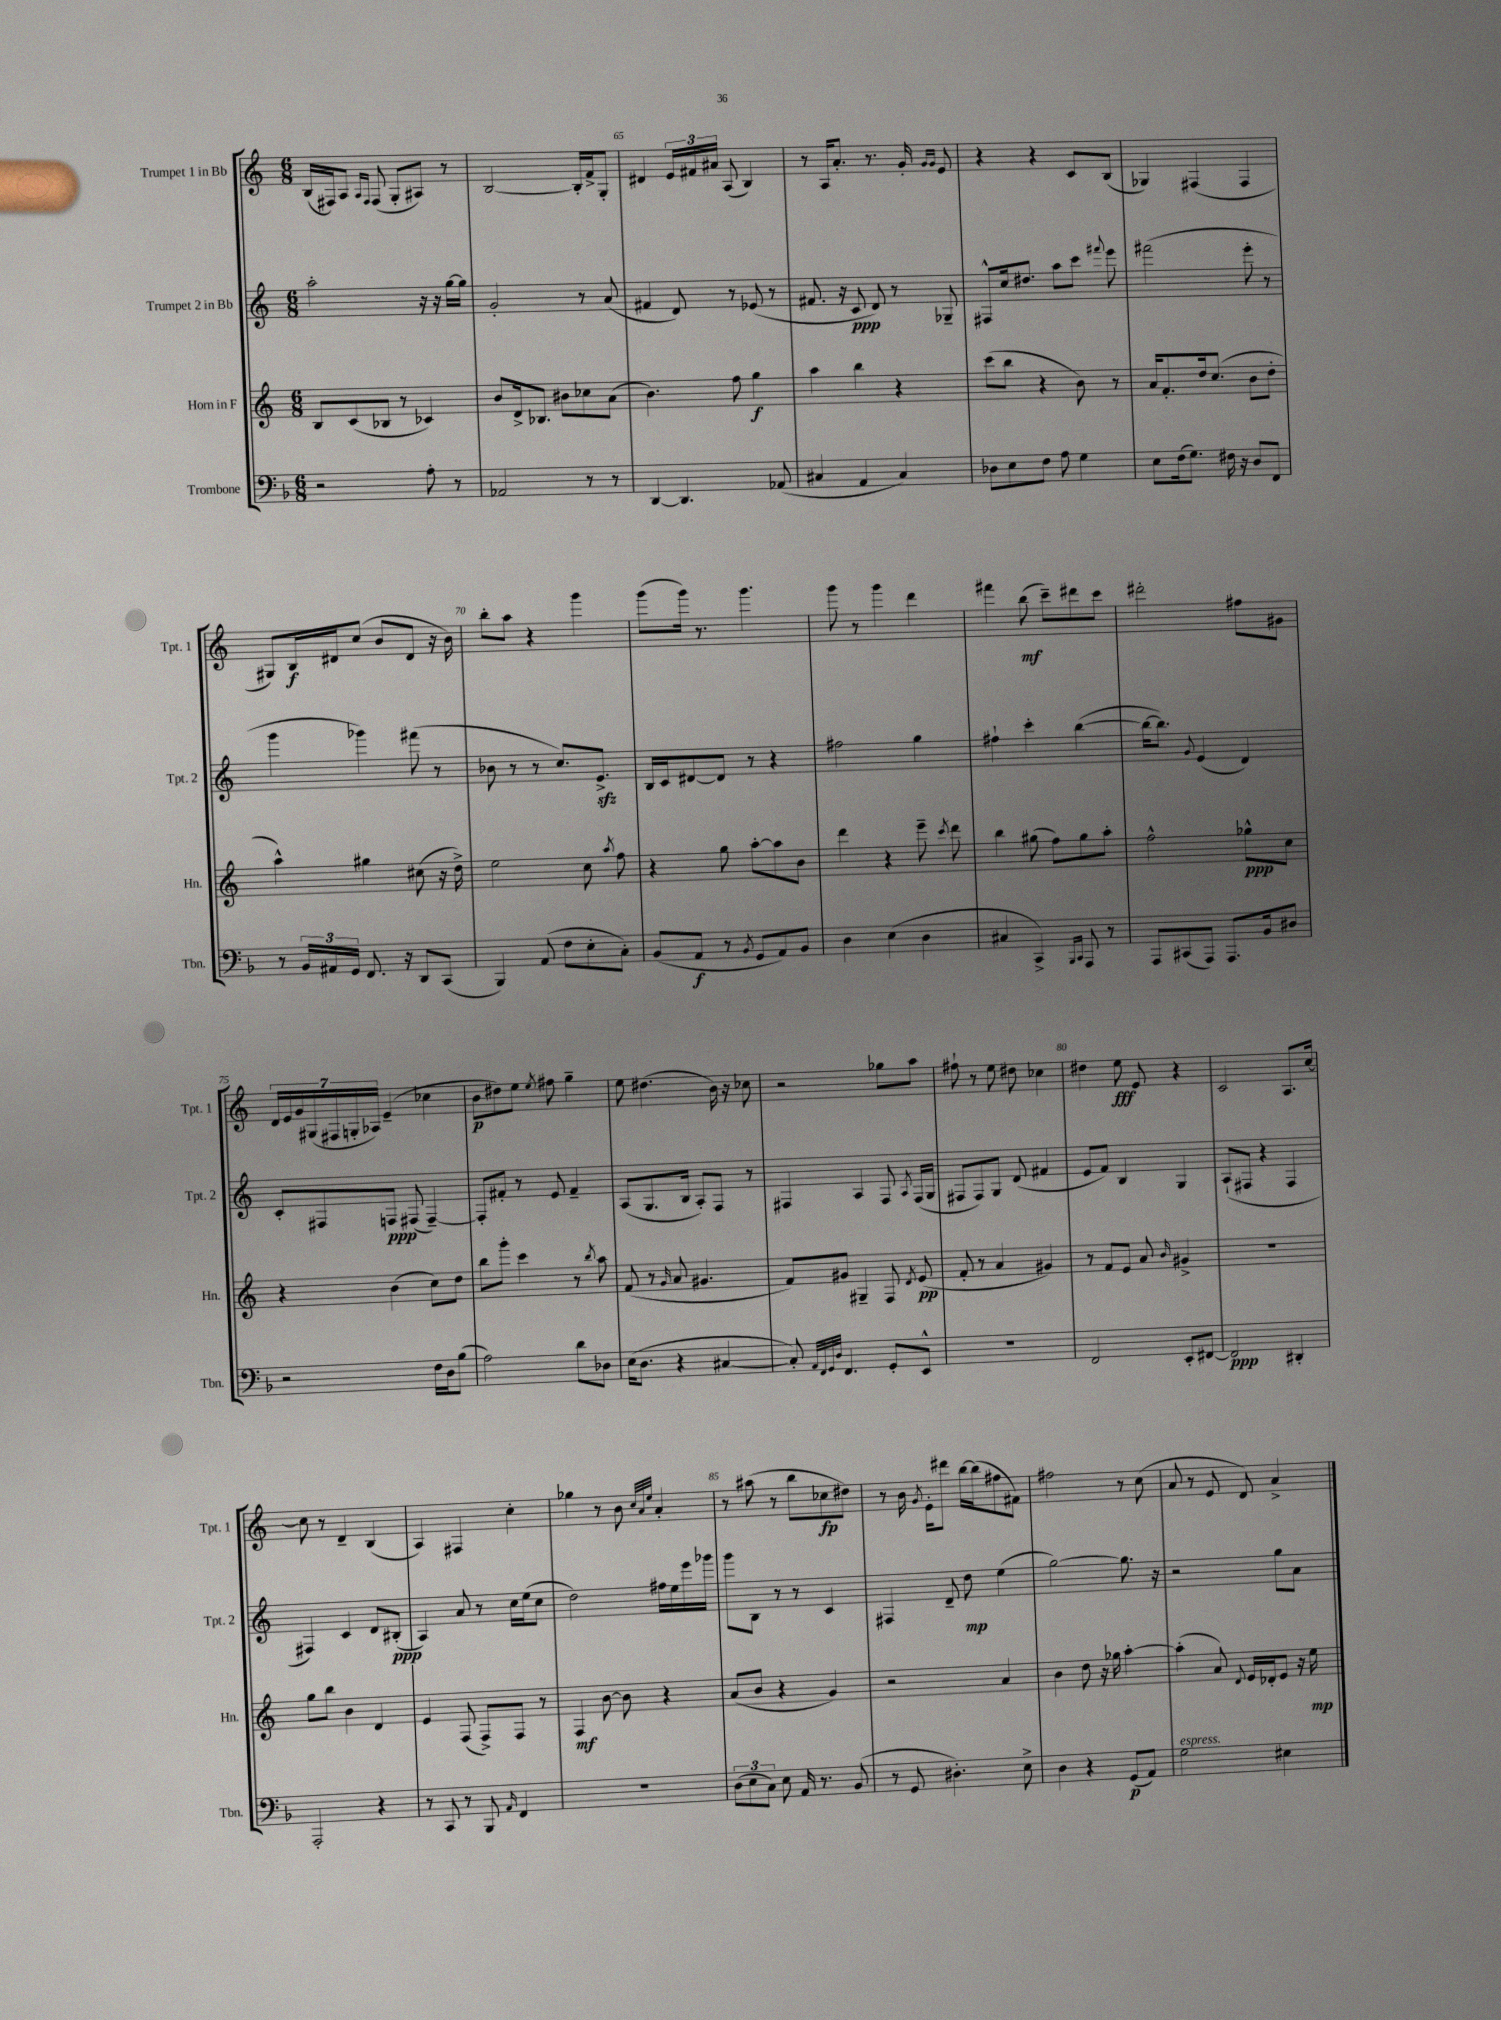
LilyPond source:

<<
\new StaffGroup <<
\new Staff = "s0" \with { instrumentName = "Trumpet 1 in Bb" shortInstrumentName = "Tpt. 1" } {
    \clef treble \key c \major \numericTimeSignature \time 6/8
    \autoBeamOff b16[( fis16) a8] \grace { a16[ fis16] } fis8( g8[-. ais8]) r8 |
    b2~ b16[-. f'16-> g8]-. |
    dis'4 \tuplet 3/2 { e'16[ fis'16 ais'16] } a8( b4) |
    r8 a16[ a'8.]-. r8. g'16-. \grace { g'16[ g'16] } e'8 |
    r4 r4 c'8[ b8]( |
    ges4) fis4( fis4 |
    gis8[) b16\f dis'16 c''8]( b'8[ dis'8] r16 b'16) |
    b''8[-. a''8] r4 g'''4 |
    g'''8[( g'''16]) r8. g'''4. |
    g'''8 r8 g'''4 d'''4 |
    fis'''4 b''8\mf( c'''8[--) dis'''8 c'''8] |
    dis'''2-. fis''8[ gis'8] |
    \tuplet 7/4 { d'16[ e'16 g'16 gis16( fis16 g16-. aes16]) } e'4--( ces''4 |
    b'8[\p dis''8) e''8] \acciaccatura { e''8 } fis''8 g''4-- |
    e''8 dis''4.( b'16) r16 ces''8 |
    r2 ges''8[ a''8] |
    fis''8-! r8 e''8 dis''8 ces''4 |
    dis''4 e''8\fff e'8 r4 |
    c'2 a8.[ c''16]~ |
    c''8 r8 d'4-- b4( |
    a4) fis4 c''4-. |
    ges''4 r8 b'8 \grace { c''32[ a'32 e''32] } a'4-. |
    r8 ais''8( r8 b''8[ ces''8\fp dis''8]) |
    r8 b'16 \acciaccatura { g'8 } e'16[-. dis'''8] b''16[~ b''16( fis''8 fis'8]) |
    fis''2 r8 c''8( |
    a'8 r8 e'8 d'8) a'4-> \bar "|." |
}
\new Staff = "s1" \with { instrumentName = "Trumpet 2 in Bb" shortInstrumentName = "Tpt. 2" } {
    \clef treble \key c \major \numericTimeSignature \time 6/8
    \autoBeamOff a''2-. r16 r16 g''16[~ g''16] |
    g'2-. r8 a'8( |
    fis'4 d'8) r8 ees'8( r8 |
    fis'8. r16 c'8\ppp d'8) r8 ges8-- |
    fis8[-^ c''16 dis''8.] a''8[ c'''8] \appoggiatura { fis'''8 } e'''8 |
    fis'''2( e'''8-. r8 |
    g'''4 ges'''4) fis'''8( r8 |
    bes'8 r8 r8 c''8.[) e'8.]->\sfz |
    b16[ c'16 dis'8~ dis'8] r8 r4 |
    fis''2 g''4 |
    fis''4-! c'''4-. b''4~( |
    b''16[~ b''8.]) \appoggiatura { g'8 } e'4( d'4) |
    c'8[-. fis8 f8]\ppp fis8( fis4~--) |
    fis8[-. fis'8]-. r8 e'8 fis'4-- |
    a8[( g8. b16] a8[-.) f8] r8 |
    fis4 a4 fis8 \acciaccatura { a8 } fis16[( g16] |
    fis8[ fis8) g8] d'8( fis'4 |
    e'8[ f'8]) b4 g4 |
    a8[-!( fis8] r4 fis4 |
    fis4) c'4 d'8[ bis8]-.\ppp( |
    a4) a'8 r8 c''16[ e''16( c''8] |
    d''2) fis''16[ e''16 e'''16 ges'''16] |
    g'''8[ b8] r8 r8 c'4 |
    fis4 d'8-- d''8\mp e''4( |
    g''2~) g''8. r16 |
    r2 g''8[ a'8] \bar "|." |
}
\new Staff = "s2" \with { instrumentName = "Horn in F" shortInstrumentName = "Hn." } {
    \clef treble \key c \major \numericTimeSignature \time 6/8
    \autoBeamOff b8[ c'8( bes8] r8 ces'4) |
    b'8[ d'16-> bes8.] bis'8[ ces''8 a'8]( |
    b'4.) f''8 g''4\f |
    a''4 b''4 r4 |
    c'''8[( b''8] r4 b'8) r8 |
    a'16[ f'8.-. d''16 c''8.]( b'8[ d''8]-. |
    a''4-^) gis''4 cis''8( r16 d''16->) |
    e''2 c''8 \acciaccatura { a''8 } f''8 |
    r4 g''8 a''8[~-. a''8 b'8] |
    d'''4 r4 e'''8-- \acciaccatura { c'''8 } d'''8 |
    b''4 gis''8( f''8[) gis''8 a''8]-. |
    f''2-^ ges''8[-^\ppp c''8] |
    r4 b'4( c''8[) d''8] |
    b''8[ g'''8]-. c'''4 r8 \acciaccatura { b''8 } a''8 |
    f'8( r8 \grace { g'16 } a'8 gis'4. |
    f'8[) gis'8] gis4-- f8 \acciaccatura { d'8 } e'8\pp( |
    f'8-. r8 a'4 gis'4) |
    r8 f'8[ e'8] a'8 \grace { b'16 } gis'4-> |
    R2. |
    g''8[ b''8] b'4 d'4 |
    e'4 f8( f8[->) f8] r8 |
    f4\mf b'8~ b'8 r4 |
    a'8[( b'8] r4 g'4) |
    r2 a'4 |
    b'4 d''8 r16 ges''16 a''4~-. |
    a''4-.( a'8) \appoggiatura { d'8 } e'16[ des'16-. e'8] r16 e''16\mp \bar "|." |
}
\new Staff = "s3" \with { instrumentName = "Trombone" shortInstrumentName = "Tbn." } {
    \clef bass \key f \major \numericTimeSignature \time 6/8
    \autoBeamOff r2 a8-. r8 |
    aes,2 r8 r8 |
    d,4~ d,4. aes,8( |
    cis4 a,4 cis4) |
    des8[ e8 f8] a8 g4 |
    e8[ f16( g8.]) fis16 r16 d8[ f,8] |
    r8 \tuplet 3/2 { bes,16[ ais,16 g,16] } f,8. r16 d,8[ c,8]( |
    bes,,4) a,8( f8[ e8-. c8]-.) |
    bes,8[( a,8]\f r8 \acciaccatura { bes,8 } g,8[ a,8) bes,8] |
    d4 e4( d4 |
    cis4 c,4->) \grace { bes,,16[ c,16] } a,,8 r8 |
    a,,8[ cis,8( a,,8]) a,,8.[ bes,16 dis8] |
    r2 f16[ d16 bes8]( |
    a2) d'8[ des8] |
    e16[( d8.] r4 cis4~ |
    cis8-.) \grace { a,32[ f,32 g,32 d32] } f,4. g,8[-. e,8]-^ |
    R2. |
    f,2 e,8[-. fis,8]~ |
    fis,2\ppp dis,4-. |
    a,,2-. r4 |
    r8 c,8 r8 bes,,8 \grace { a,16 } f,4 |
    r2. |
    \tuplet 3/2 { d8[( e8 c8]) } e8 a,16 r8. bes,8( |
    r8 g,8 dis4.-.) e8-> |
    d4 r4 g,8[\p( a,8]) |
    g2^\markup { \italic "espress." } eis4 \bar "|." |
}
>>
>>
\layout { \context { \Score currentBarNumber = #63 \override BarNumber.break-visibility = ##(#f #t #t) barNumberVisibility = #(every-nth-bar-number-visible 5) } }
